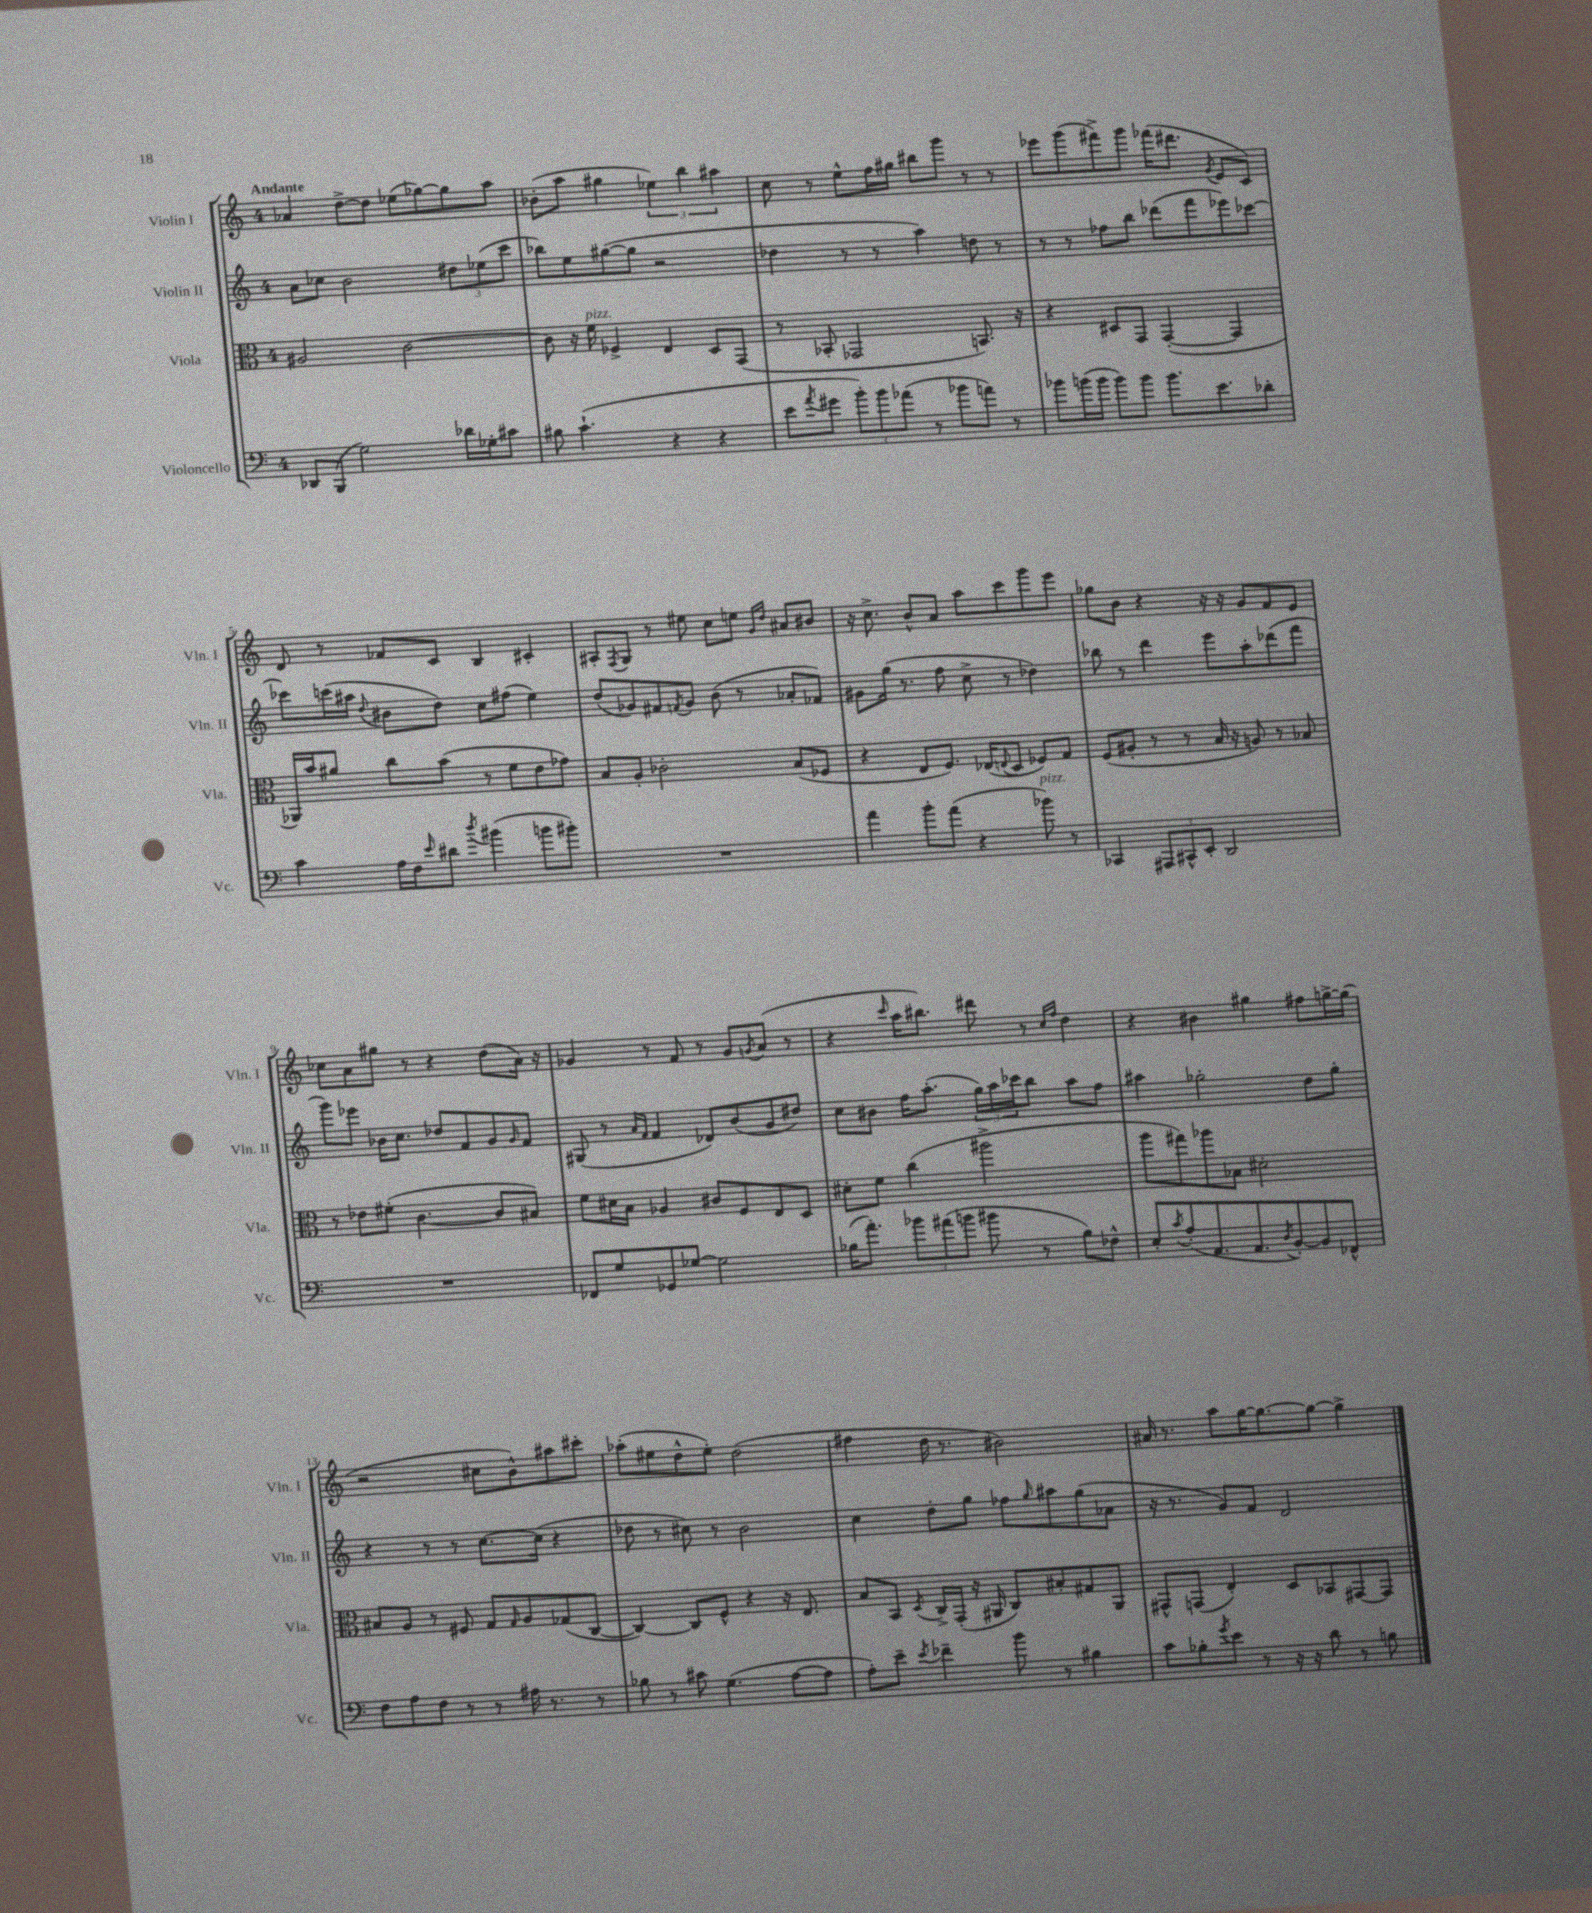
<<
\new StaffGroup <<
\new Staff = "s0" \with { instrumentName = "Violin I" shortInstrumentName = "Vln. I" } {
    \clef treble \key c \major \once \override Staff.TimeSignature.style = #'single-digit \time 4/4 \tempo "Andante"
    aes'4 d''8~-> d''8 ees''8( ges''8~) ges''8 a''8 |
    bes'8-.( a''8 gis''4 \tuplet 3/2 { ees''4) b''4 ais''4 } |
    c''8 r8 e''8-^ f''16 gis''16 bis''8 g'''8 r8 r8 |
    ees'''8 g'''8( fis'''8->) g'''8 fes'''16( dis'''8. \acciaccatura { g'8 } e'8 c'8) |
    d'8 r8 fes'8 c'8 b4 cis'4-. |
    ais8-. \acciaccatura { f8 } g8 r8 eis''8 c''8 e''8 \grace { g'16 d''16 } ais'8 bis'8 |
    r16 c''8.-> b'8-^ a'8 a''8 c'''8 g'''8 e'''8 |
    ges''8 b'8 r4 r16 r16 g'8 f'8 e'8 |
    ces''8 a'8 gis''8 r8 r4 d''8( a'16) r16 |
    ges'4 r8 f'8 r8 ges'8 \acciaccatura { g'8 } a'8( r8 |
    r4 \grace { c'''16 } a''16 bis''8.) dis'''8 r8 \grace { c''16 f''16 } d''4 |
    r4 bis'4 gis''4 fis''8 g''16~-> g''16( |
    r2 cis''8 b'8-^) ais''8 cis'''8-. |
    aes''8-.( eis''8 d''8-^ eis''8-.) d''2( |
    fis''4 d''16 r8. bis'2) |
    ais'16 r8. a''8 g''16~ g''8.~ g''8~ g''4-> \bar "|." |
}
\new Staff = "s1" \with { instrumentName = "Violin II" shortInstrumentName = "Vln. II" } {
    \clef treble \key c \major \once \override Staff.TimeSignature.style = #'single-digit \time 4/4
    a'8 ces''8 b'2 \tuplet 3/2 { dis''8 ees''8( c'''8 } |
    bes''8) e''8 gis''8~( gis''8 r2 |
    des''4 r8 r8 a''4) d''8 r8 |
    r8 r8 fes''8 b''8 des'''8( f'''8 ees'''8) ces'''8~ |
    ces'''8 c'''16( ais''16 \appoggiatura { d''8 } bis'8 d''8) c''8 fis''8( e''4) |
    d''8( ges'8) fis'8 \acciaccatura { f'8 } ges'8 b'8( r8 aes'8-. fes'8) |
    gis'8 g''16( r8. f''8 c''8-> r8 des''4) |
    bes''8 r8 d'''4 e'''8 a''8-. des'''8( f'''8 |
    g'''8) ees'''8 bes'16 c''8. des''8 f'8 g'8 \grace { g'16 } f'8 |
    gis8( r8 \grace { a'16 f'16 } f'4 des'8) b'8( g'8 dis''8) |
    c''8 bis'8 f''16 a''8.-.( \tuplet 3/2 { g''16) a''16 ces'''16 } b''8 a''8 f''8 |
    ais''4 ges''2-. d''8 ges''8-. |
    r4 r8 r8 c''8.~ c''16( r4 |
    des''8 r8 cis''8) r8 b'2 |
    c''4 d''8-. g''8 fes''8 \grace { g''16 } ais''8 g''8( aes'8 |
    r16 r8. g'8) f'8 d'2 \bar "|." |
}
\new Staff = "s2" \with { instrumentName = "Viola" shortInstrumentName = "Vla." } {
    \clef alto \key c \major \once \override Staff.TimeSignature.style = #'single-digit \time 4/4
    ais2 c'2~ |
    c'8 r16 f'16^\markup { \italic "pizz." } fes4-> e4 d8 g,8( |
    r8 bes,8-. ges,2 b,8.) r16 |
    r4 dis8 g,8 g,4~-.( g,4 |
    aes,16) b'16 ais'8 c''8 b'8( r8 f'8 e'8 ges'8) |
    b8 a8-. ces'2-. b8( fes8 |
    r4 e8 f8.) ees16( \appoggiatura { e8 } d8 fes8) g8 |
    f8( ais8-. r8 r8 b16 r16 a8) r8 bes8 |
    r8 ees'8 fis'8-.( c'4.~ c'8 bis8) |
    f'8 dis'16 b16 aes4 cis'8 f8 e8 d8 |
    dis'8-. f'8 c''4( ais''2-> |
    a''8 gis''8) aes''8 bes8 dis'2-. |
    bis8 a8 r8 fis8 g8 \grace { g16 } a8 ges8( c8~ |
    c4~) c8 f8-^ r4 r16 e8. |
    b8 b,8 \acciaccatura { d8 } c16-> g,16-.( r16 ais,16 c8) bis8-. gis8 ais,8 |
    gis,8-^ g,8( e4-.) d8 bes,8 gis,8~ gis,8 \bar "|." |
}
\new Staff = "s3" \with { instrumentName = "Violoncello" shortInstrumentName = "Vc." } {
    \clef bass \key c \major \once \override Staff.TimeSignature.style = #'single-digit \time 4/4
    des,8 b,,8( g2) des'16 ges16-. cis'8 |
    bis8 c'4.-!( r4 r4 |
    e'8 \acciaccatura { a'8 } gis'8 \tuplet 3/2 { b'8-.) b'8 aes'8( } r8 bes'8 a'8) r8 |
    bes'8 b'16( b'16 b'8) b'8 b'8. e'8. des'8-. |
    c'4 a16 f16 \grace { e'16 } dis'8 \acciaccatura { d''8 } bis'4( b'8 bis'8-.) |
    R1 |
    a'4 b'8-. a'8( r4 bes'8^\markup { \italic "pizz." }) r8 |
    ces,4 \tuplet 3/2 { ais,,8 cis,8-^ e,8-. } d,2 |
    R1 |
    fes,8 g8 ges,8 ges8~ ges2 |
    bes16( a'8.-.) \tuplet 3/2 { bes'8 ais'8( b'8 } bis'8 r8 bes8) fes8-^ |
    e8-. \acciaccatura { c'8 } a8-.( a,8. a,8. \acciaccatura { d8 } b,8~-.) b,8 fes,8-^ |
    f8 a8 f8 r8 r8 ais16 r8. r8 |
    bes8 r8 cis'8 g4.( a8~ a8 |
    a8-.) e'8-- \acciaccatura { e'8 } fes'4-- b'8 r8 bis4 |
    c'8 bes8-. \acciaccatura { g'8 } e'8 r8 r16 r16 d'8 r8 b8 \bar "|." |
}
>>
>>
